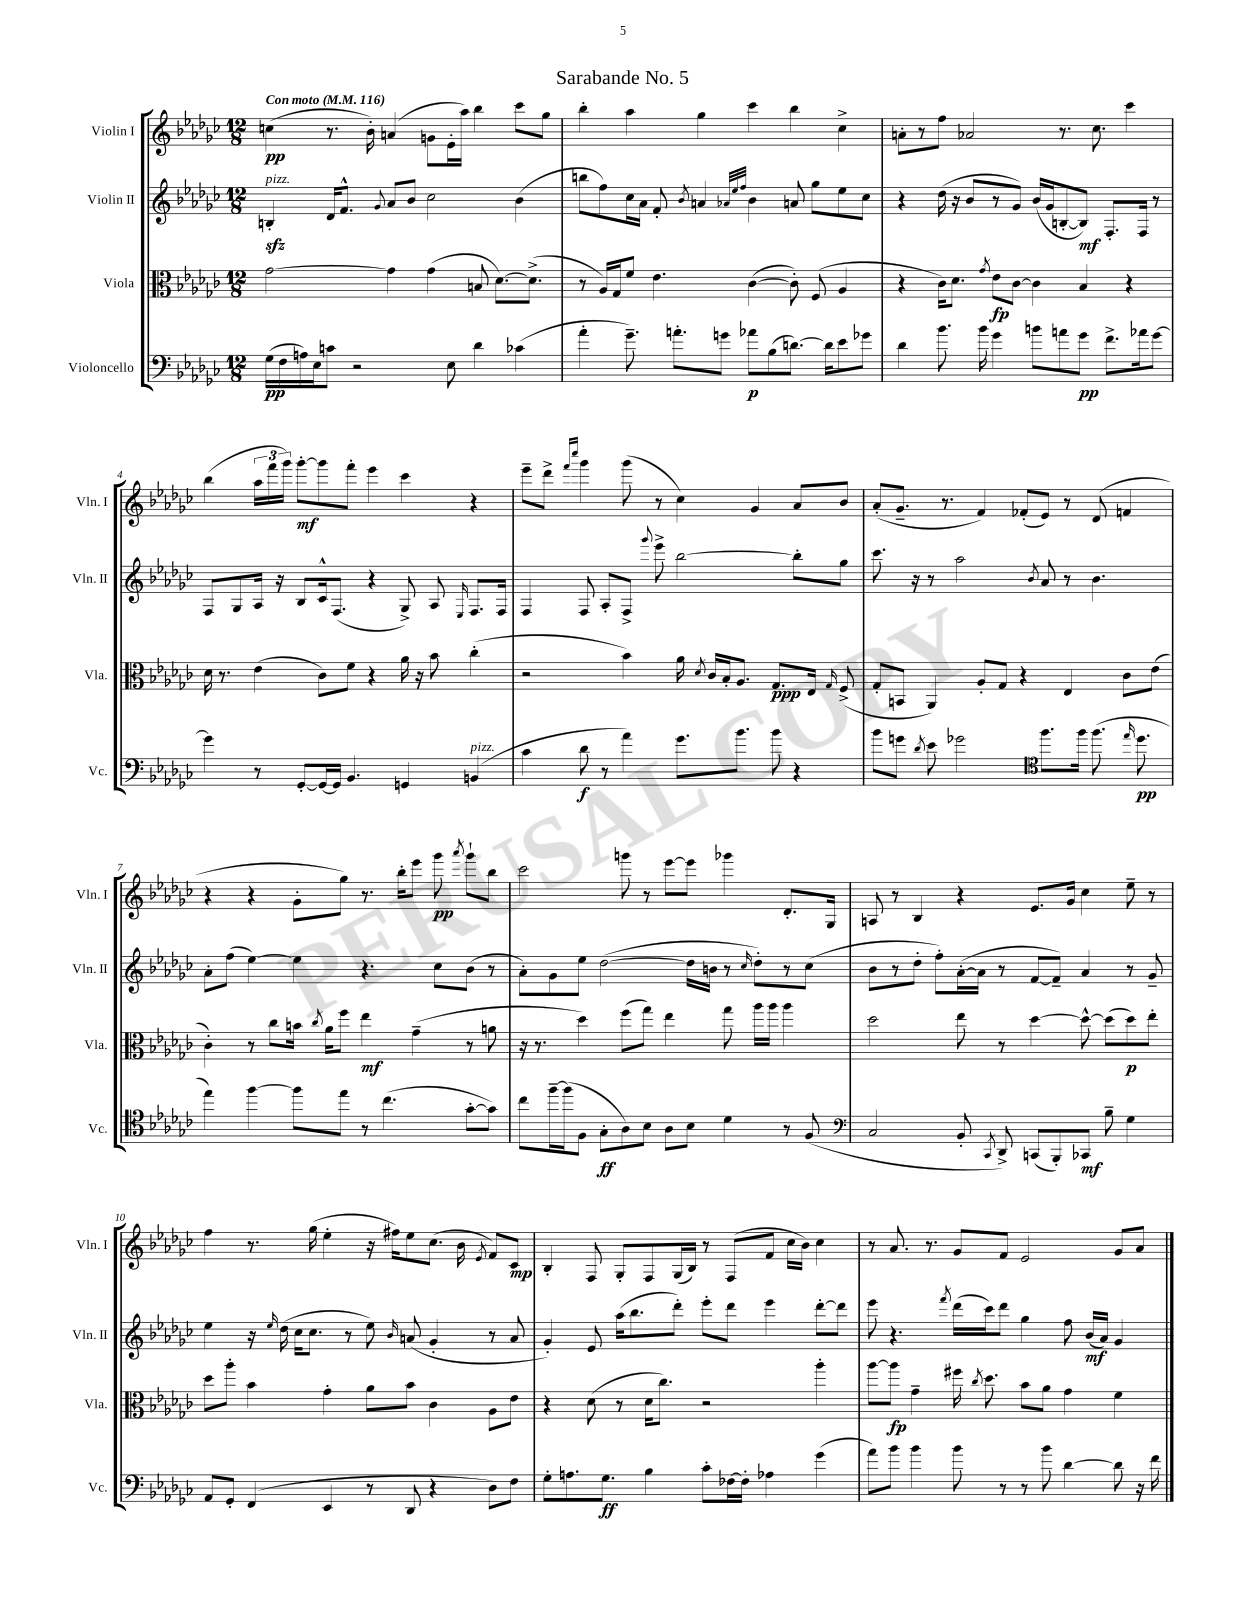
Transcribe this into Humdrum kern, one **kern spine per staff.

**kern	**dynam	**kern	**dynam	**kern	**dynam	**kern	**dynam
*part4	*part4	*part3	*part3	*part2	*part2	*part1	*part1
*staff4	*staff4	*staff3	*staff3	*staff2	*staff2	*staff1	*staff1
*I"Violoncello	*	*I"Viola	*	*I"Violin II	*	*I"Violin I	*
*I'Vc.	*	*I'Vla.	*	*I'Vln. II	*	*I'Vln. I	*
*clefF4	*	*clefC3	*	*clefG2	*	*clefG2	*
*k[b-e-a-d-g-c-]	*	*k[b-e-a-d-g-c-]	*	*k[b-e-a-d-g-c-]	*	*k[b-e-a-d-g-c-]	*
*M12/8	*	*M12/8	*	*M12/8	*	*M12/8	*
*MM116	*	*MM116	*	*MM116	*	*MM116	*
=1	=1	=1	=1	=1	=1	=1	=1
!	!	!	!	!	!	!LO:TX:a:B:t=Con moto	!
!	!	!	!	!LO:TX:a:i:t=pizz.	!	!	!
(16G-\LL	pp	[2g-\	.	4Bnzz'/	.	(4ccn\	pp
16F\	.	.	.	.	.	.	.
16An\)	.	.	.	.	.	.	.
16E-\J	.	.	.	.	.	.	.
8cn\J	.	.	.	16d-/KL	.	8.r	.
.	.	.	.	8.f^^/J	.	.	.
2r	.	.	.	.	.	.	.
.	.	.	.	.	.	16b-'\)	.
.	.	.	.	8qqg-/	.	.	.
.	.	4g-\]	.	8a-/L	.	(4an/	.
.	.	.	.	8b-/J	.	.	.
.	.	(4g-\	.	2cc-\	.	8gn\L	.
8E-\	.	.	.	.	.	16e-'\L	.
.	.	.	.	.	.	16aa-\JJ)	.
4d-\	.	8Bn/	.	.	.	4bb-\	.
.	.	[8.d-\L)	.	.	.	.	.
(4c-X\	.	.	.	(4b-\	.	8ccc-\L	.
.	.	(8.d-^\J]	.	.	.	.	.
.	.	.	.	.	.	8gg-\J	.
=2	=2	=2	=2	=2	=2	=2	=2
4a-'\	.	8r	.	8bbn\L	.	4bb-'\	.
.	.	16A-/LL)	.	8ff\)	.	.	.
.	.	16G-/J	.	.	.	.	.
8.g-~\)	.	8f/J	.	16cc-\L	.	4aa-\	.
.	.	.	.	16a-\JJ	.	.	.
.	.	4.e-\	.	8f'/	.	.	.
8.an'\L	.	.	.	.	.	.	.
.	.	.	.	8qb-/	.	.	.
.	.	.	.	4an/	.	4gg-\	.
8gn\J	.	.	.	.	.	.	.
.	.	.	.	32qqa-X/LLL	.	.	.
.	.	.	.	32qqee-/	.	.	.
.	.	.	.	32qqff/JJJ	.	.	.
8a-X\L	p	([4c-\	.	4b-\	.	4ccc-\	.
(8B-\	.	.	.	.	.	.	.
[8.dn\J)	.	8c-'\])	.	8an/	.	4bb-\	.
.	.	(8F/	.	8gg-\L	.	.	.
16d\KL]	.	.	.	.	.	.	.
8e-\	.	4A-/	.	8ee-\	.	4cc-^\	.
8g-X\J	.	.	.	8cc-\J	.	.	.
=3	=3	=3	=3	=3	=3	=3	=3
4d-\	.	4r	.	4r	.	8an'\L	.
.	.	.	.	.	.	8r	.
8.b-\	.	16c-\KL)	.	(16dd-\	.	8ff\J	.
.	.	8.d-\J	.	16r	.	.	.
.	.	.	.	8b-/L	.	2a-X/	.
16b-\	.	.	.	.	.	.	.
.	.	8qg-/	.	.	.	.	.
4g-\	.	8e-\L	fp	8r	.	.	.
.	.	[8c-\J	.	8g-/J)	.	.	.
8bn\L	.	4c-\]	.	(16b-/LL	.	.	.
.	.	.	.	16g-/J	.	.	.
8an\	.	.	.	[8Bn'/	.	8.r	.
8g-\J	pp	4B-/	.	8B/J])	mf	.	.
.	.	.	.	.	.	8.cc-\	.
8.f^\L	.	.	.	8.F'/L	.	.	.
.	.	4r	.	.	.	4ccc-\	.
16a-X\k	.	.	.	16F/Jk	.	.	.
[8g-\J	.	.	.	8r	.	.	.
!!LO:LB:g=z
=4	=4	=4	=4	=4	=4	=4	=4
4g-\]	.	16d-\	.	8F/L	.	(4bb-\	.
.	.	8.r	.	.	.	.	.
.	.	.	.	8G-/	.	.	.
8r	.	(4e-\	.	16A-/Jk	.	24aa-\LL	.
.	.	.	.	.	.	24fff\	.
.	.	.	.	16r	.	.	.
.	.	.	.	.	.	24ggg-\JJ)	.
[8GG-'/L	.	.	.	8B-/L	.	[8ggg-'\L	mf
16GG-/L_	.	8c-\L)	.	16c-^^/k	.	8ggg-\]	.
16GG-/JJ]	.	.	.	(8.F/J	.	.	.
4.BB-/	.	8f\J	.	.	.	8fff'\J	.
.	.	4r	.	4r	.	4eee-\	.
4GGn/	.	16a-\	.	8G-^/)	.	4ccc-\	.
.	.	16r	.	.	.	.	.
.	.	8b-\	.	8A-/	.	.	.
.	.	.	.	16qqE-/	.	.	.
!LO:TX:a:i:t=pizz.	!	!	!	!	!	!	!
(4BBn/	.	(4cc-'\	.	8.F/L	.	4r	.
.	.	.	.	16F/Jk	.	.	.
=5	=5	=5	=5	=5	=5	=5	=5
4c-\	.	2r	.	4F/	.	8eee-~\L	.
.	.	.	.	.	.	8ddd-^\J	.
.	.	.	.	.	.	16qqfff/LL	.
.	.	.	.	.	.	16qqcccc-/JJ	.
8d-\	f	.	.	8F/	.	4ggg-\	.
8r	.	.	.	8A-'/L	.	.	.
4a-\)	.	4b-\)	.	8F^/J	.	(8ggg-\	.
.	.	.	.	8qqggg-/	.	.	.
.	.	.	.	8eee-^\	.	8r	.
8.g-\L	.	16a-\	.	[2bb-\	.	4cc-\)	.
.	.	8qd-/	.	.	.	.	.
.	.	16c-/LL	.	.	.	.	.
.	.	16B-'/J	.	.	.	.	.
8.b-\J	.	8.A-/J	.	.	.	.	.
.	.	.	.	.	.	4g-/	.
8b-\	.	8.G-/L	ppp	.	.	.	.
4r	.	.	.	8bb-'\L]	.	8a-/L	.
.	.	16E-/Jk	.	.	.	.	.
.	.	16qqG-/	.	.	.	.	.
.	.	(8F^/	.	8gg-\J	.	8b-/J	.
=6	=6	=6	=6	=6	=6	=6	=6
8b-\L	.	8G-'/L	.	8.ccc-\	.	(8a-'/L	.
8gn\J	.	8BBn/J	.	.	.	8.g-~/J	.
.	.	.	.	16r	.	.	.
8qd-/	.	.	.	.	.	.	.
8e-\	.	4AA-/)	.	8r	.	.	.
.	.	.	.	.	.	8.r	.
2g-X\	.	.	.	2aa-\	.	.	.
.	.	8A-'/L	.	.	.	4f/)	.
.	.	8G-/J	.	.	.	.	.
.	.	4r	.	.	.	(8f-X'/L	.
*clefC4	*	*	*	*	*	*	*
.	.	.	.	8qb-/	.	.	.
8.ff\L	.	.	.	8a-/	.	8e-/J)	.
.	.	4E-/	.	8r	.	8r	.
16ff\Jk	.	.	.	.	.	.	.
(8.ff\	.	.	.	4.b-\	.	(8d-/	.
.	.	8c-\L	.	.	.	4fn/	.
16qqee-/	.	.	.	.	.	.	.
8.dd-\	pp	.	.	.	.	.	.
.	.	(8e-\J	.	.	.	.	.
!!LO:LB:g=z
=7	=7	=7	=7	=7	=7	=7	=7
4ee-\)	.	4c-'\)	.	8a-'\L	.	4r	.
.	.	.	.	(8ff\J	.	.	.
[4ff\	.	8r	.	[4ee-\)	.	4r	.
.	.	8cc-\L	.	.	.	.	.
8ff\L]	.	16bn\Jk	.	4ee-\]	.	8g-'\L	.
.	.	8qcc-/	.	.	.	.	.
.	.	16a-\KL	.	.	.	.	.
8ee-\J	.	8ff\J	.	.	.	8gg-\J)	.
8r	.	4ee-\	mf	4.r	.	8.r	.
(4.cc-\	.	.	.	.	.	.	.
.	.	.	.	.	.	16bb-'\KL	.
.	.	(4g-~\	.	.	.	8eee-\J	.
.	.	.	.	8cc-\L	.	8ggg-\	pp
.	.	.	.	.	.	8qaaa-/	.
[8g-'\L	.	8r	.	(8b-\J	.	8ggg-`\L	.
8g-\J])	.	8an\	.	8r	.	8bb-\J	.
=8	=8	=8	=8	=8	=8	=8	=8
8cc-\L	.	16r	.	8a-'\L)	.	2ccc-\	.
.	.	8.r	.	.	.	.	.
[16ff~\L	.	.	.	8g-\	.	.	.
(16ff\J]	.	.	.	.	.	.	.
8F\J	.	4dd-\)	.	8ee-\J	.	.	.
8G-'\L	ff	.	.	([2dd-\	.	.	.
8A-\)	.	(8ff\L	.	.	.	8gggn\	.
8B-\J	.	8gg-\J)	.	.	.	8r	.
8A-\L	.	4ee-\	.	.	.	[8eee-\L	.
8B-\J	.	.	.	16dd-\LL]	.	8eee-\J]	.
.	.	.	.	16bn\JJ	.	.	.
4d-\	.	8gg-\	.	8r	.	4ggg-X\	.
.	.	.	.	16qqcc-/	.	.	.
.	.	16aa-\LL	.	8dd-'\L)	.	.	.
.	.	16aa-\JJ	.	.	.	.	.
8r	.	4aa-\	.	8r	.	8.d-'/L	.
(8F/	.	.	.	(8cc-\J	.	.	.
.	.	.	.	.	.	16G-/Jk	.
=9	=9	=9	=9	=9	=9	=9	=9
*clefF4	*	*	*	*	*	*	*
2C-/	.	2dd-\	.	8b-\L	.	8An/	.
.	.	.	.	8r	.	8r	.
.	.	.	.	8dd-'\J	.	4B-/	.
.	.	.	.	8ff'\L)	.	.	.
8BB-'/	.	8ee-\	.	([16a-'\L	.	4r	.
.	.	.	.	16a-\JJ]	.	.	.
8qCC-/	.	.	.	.	.	.	.
8DD-^/)	.	8r	.	8r	.	.	.
(8CCn/L	.	[4dd-\	.	[8f/L	.	8.e-/L	.
8BBB-'/)	.	.	.	8f~/J])	.	.	.
.	.	.	.	.	.	16g-/Jk	.
8CC-X/J	mf	8dd-^^\_	.	4a-/	.	4cc-\	.
8B-~\	.	(8dd-\L]	.	.	.	.	.
4G-\	.	8dd-\)	p	8r	.	8ee-~\	.
.	.	8ee-'\J	.	8g-~/	.	8r	.
!!LO:LB:g=z
=10	=10	=10	=10	=10	=10	=10	=10
8AA-/L	.	8dd-\L	.	4ee-\	.	4ff\	.
8GG-'/J	.	8aa-'\J	.	.	.	.	.
(4FF/	.	4b-\	.	16r	.	8.r	.
.	.	.	.	16qqee-/	.	.	.
.	.	.	.	(16dd-\	.	.	.
.	.	.	.	16cc-\KL	.	.	.
.	.	.	.	8.cc-\J	.	(16gg-\	.
4EE-/	.	4g-'\	.	.	.	4ee-'\	.
.	.	.	.	8r	.	.	.
8r	.	8a-\L	.	8ee-\)	.	16r	.
.	.	.	.	.	.	16ff#X\KL)	.
.	.	.	.	16qqb-/	.	.	.
8DD-/	.	8b-\J	.	(8an/	.	8ee-\	.
4r	.	4c-\	.	4g-'/	.	(8.cc-\J	.
.	.	.	.	.	.	16b-\	.
.	.	.	.	.	.	8qe-/	.
8D-\L)	.	8A-\L	.	8r	.	8f/L)	.
8F\J	.	8e-\J	.	8a/	.	8c-/J	mp
=11	=11	=11	=11	=11	=11	=11	=11
8G-'\L	.	4r	.	4g-'/)	.	4B-'/	.
8.An\	.	.	.	.	.	.	.
.	.	(8d-\	.	8e-/	.	8F/	.
8.G-\J	ff	.	.	.	.	.	.
.	.	8r	.	(16aa-\KL	.	8G-'/L	.
.	.	.	.	8.bb-\	.	.	.
4B-\	.	16d-\KL	.	.	.	8F/	.
.	.	8.cc-\J)	.	.	.	.	.
.	.	.	.	8ddd-'\J)	.	(16G-/L	.
.	.	.	.	.	.	16B-/JJ)	.
8c-'\L	.	2r	.	8eee-'\L	.	8r	.
[16F-X\L	.	.	.	8ddd-\J	.	(8F/L	.
16F-'\JJ]	.	.	.	.	.	.	.
4A-X\	.	.	.	4eee-\	.	8f/J	.
.	.	.	.	.	.	16cc-\LL	.
.	.	.	.	.	.	16b-\JJ)	.
(4g-\	.	4aa-'\	.	[8ddd-'\L	.	4cc-\	.
.	.	.	.	8ddd-\J]	.	.	.
=12	=12	=12	=12	=12	=12	=12	=12
8a-\L)	.	[8aa-\L	.	8eee-\	.	8r	.
8b-\J	.	8aa-\J]	fp	4.r	.	8.a-/	.
4b-\	.	4g-~\	.	.	.	.	.
.	.	.	.	.	.	8.r	.
.	.	.	.	8qfff/	.	.	.
8b-\	.	16ff#X\	.	(16ddd-\LL	.	8g-/L	.
.	.	8qcc-/	.	.	.	.	.
.	.	8.dd-\	.	16ccc-\J)	.	.	.
8r	.	.	.	8ddd-\J	.	8f/J	.
8r	.	8b-\L	.	4gg-\	.	2e-/	.
8b-\	.	8a-\J	.	.	.	.	.
[4d-\	.	4g-\	.	8ff\	.	.	.
.	.	.	.	(16b-/LL	mf	.	.
.	.	.	.	16a-/JJ)	.	.	.
8d-\]	.	4f\	.	4g-/	.	8g-/L	.
16r	.	.	.	.	.	8a-/J	.
16f\	.	.	.	.	.	.	.
==	==	==	==	==	==	==	==
*-	*-	*-	*-	*-	*-	*-	*-
